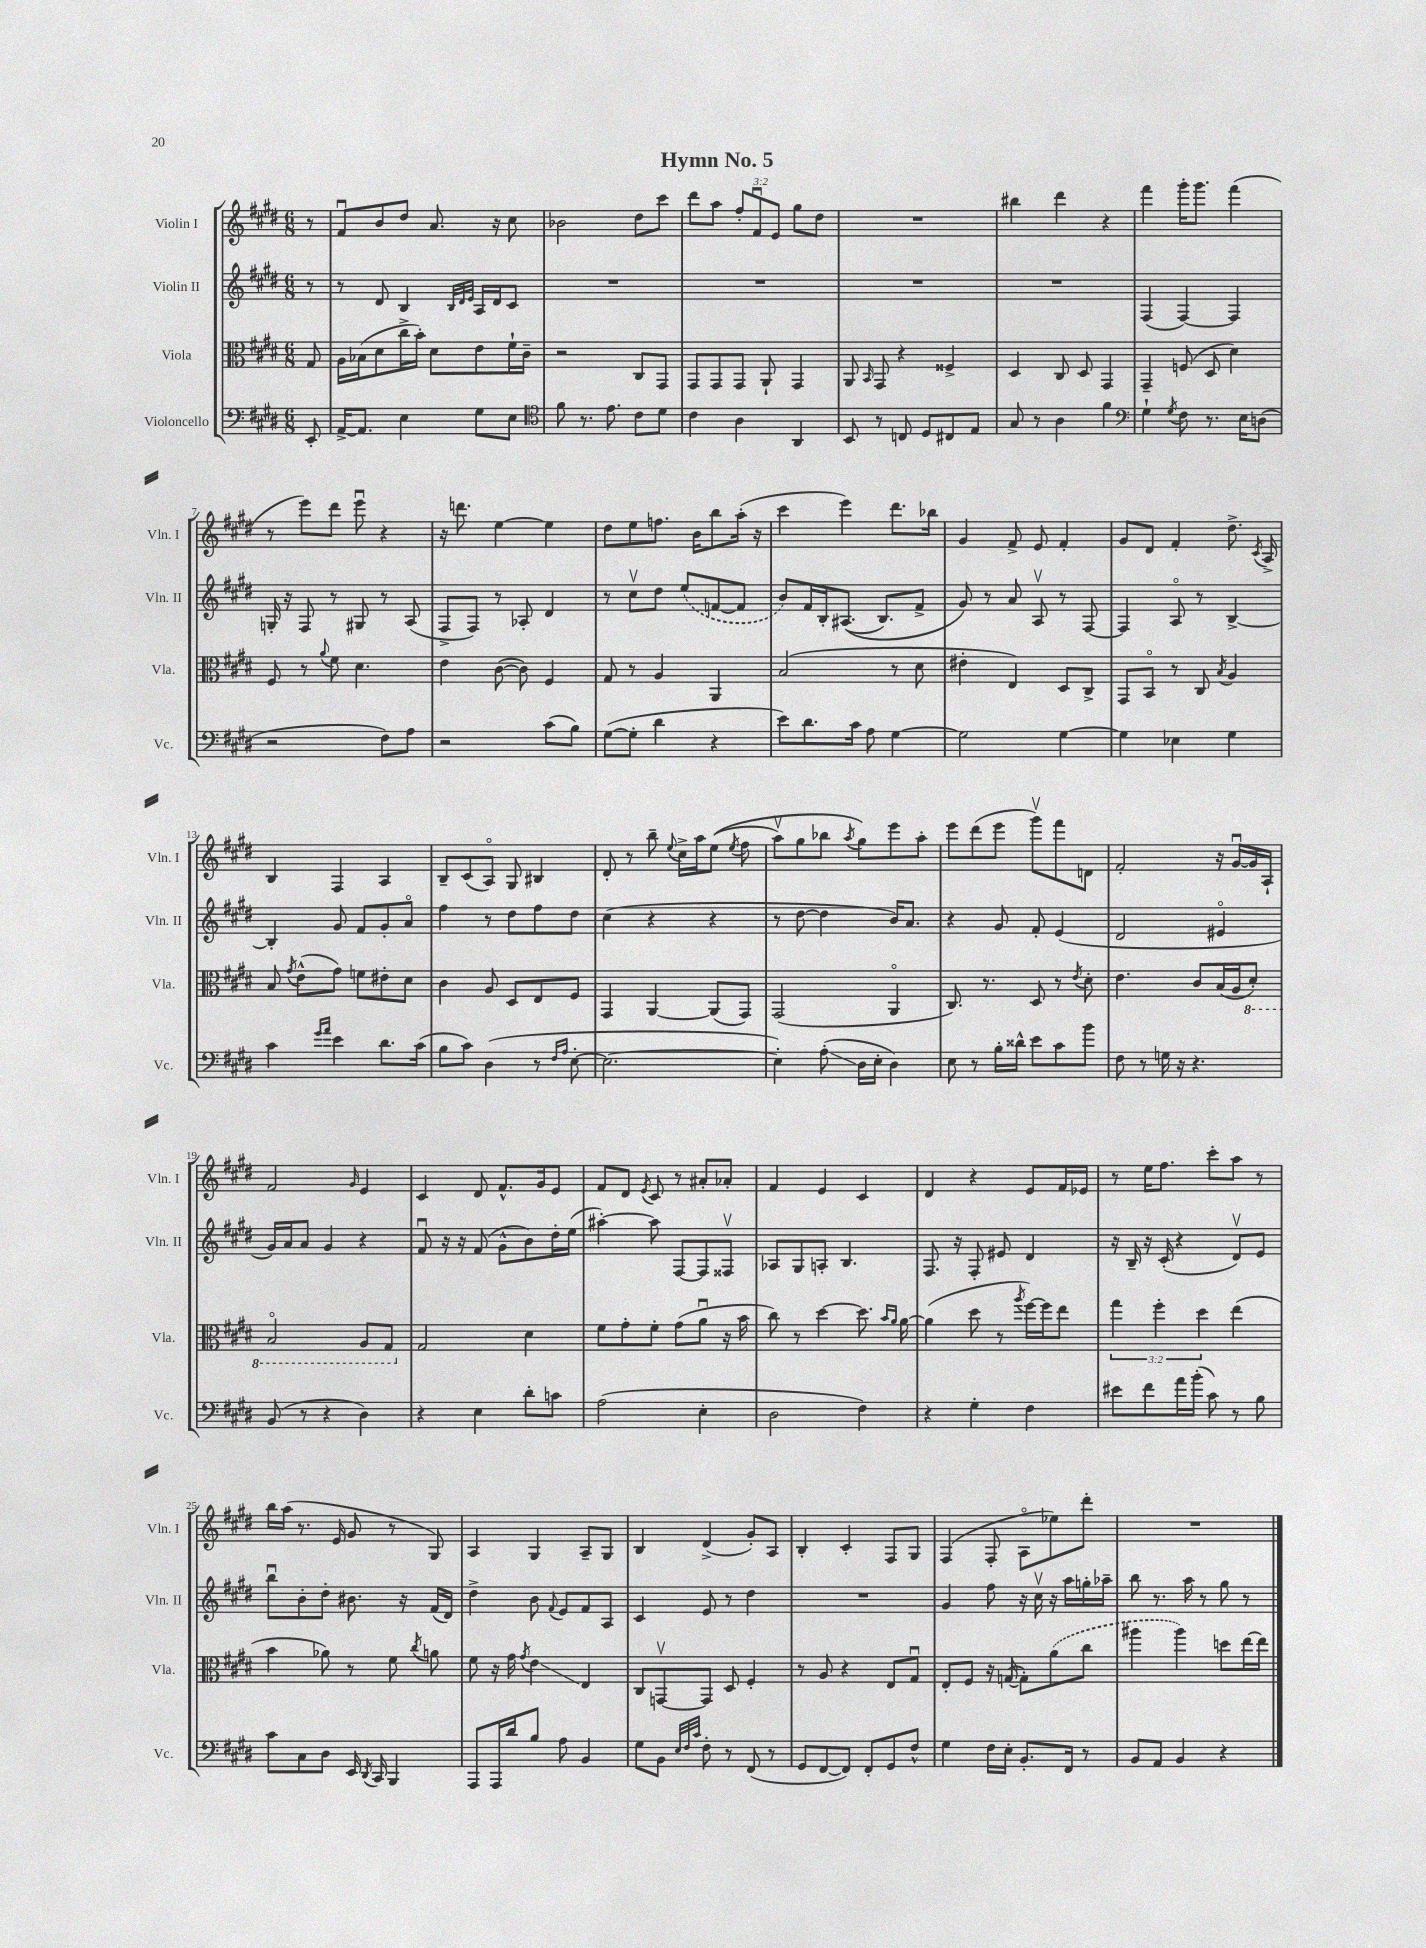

**kern	**kern	**kern	**kern
*staff4	*staff3	*staff2	*staff1
*clefF4	*clefC3	*clefG2	*clefG2
*k[f#c#g#d#]	*k[f#c#g#d#]	*k[f#c#g#d#]	*k[f#c#g#d#]
*M6/8	*M6/8	*M6/8	*M6/8
8EE'/	8G#/	8r	8r
=	=	=	=
[16AA^/LK	16A\LL	8r	8f#u/L
8.AA/]J	(16B-\J	.	.
.	8d#\	8d#/	8b/
4E\	16cc#^\L	4B/	8dd#/J
.	16b'\JJ)	.	.
.	8d#\L	.	8.a/
.	.	32qqB/LLL	.
.	.	32qqd#/	.
.	.	32qqe/JJJ	.
8G#\L	8e\	16A/LL	.
.	.	16d#/J	16r
8E\J	16f#`\L	8c#/J	8cc#\
.	16c#~\JJ	.	.
=	=	=	=
*clefC4	*	*	*
8f#\	2r	2.r	2b-\
8.r	.	.	.
8.e\	.	.	.
8c#\L	8C#/L	.	8dd#\L
8d#\J	8GG#/J	.	8ccc#\J
=	=	=	=
4c#\	8GG#/L	2.r	8ddd#\L
.	8GG#/	.	8aa\J
4A\	8GG#/J	.	12ff#'/L
.	.	.	12f#u/
.	8AA`/	.	.
.	.	.	12e/J
4AA/	4GG#/	.	8gg#\L
.	.	.	8dd#\J
=	=	=	=
8BB/	8AA/	2.r	2.r
.	16qqBB/	.	.
8r	8GG#/	.	.
8C/	4r	.	.
8D#/L	.	.	.
8C#/	4F##^/	.	.
8E/J	.	.	.
=	=	=	=
8G#/	4D#/	2.r	4bb#\
8r	.	.	.
4A\	8C#/	.	4ddd#\
.	8D#/	.	.
4f#\	4GG#/	.	4r
=	=	=	=
*clefF4	*	*	*
4G#`\	4GG#~/	(4F#/	4fff#\
8qG#/	.	.	.
8F#\	(8F/	[4F#/)	16ggg#'\LK
.	.	.	8.ggg#\J
8.r	8D#/	.	.
.	4d#\)	4F#/]	(4fff#\
16E\LK	.	.	.
(8D\J	.	.	.
=	=	=	=
2r	8F#/	16G'/	8r
.	.	16r	.
.	8r	8F#/	8eee\L)
.	8qqa/	.	.
.	8f#\	8r	8ddd#\J
.	4.d#\	8G#/	8eeeu\
8F#\L)	.	8r	4r
8A\J	.	(8A/	.
=	=	=	=
2r	4e\	8F#^/L	16r
.	.	.	8.ddd\
.	.	8F#/J)	.
.	([8c#\	8r	[4ee\
.	8c#\])	8A-'/	.
(8c#\L	4F#/	4d#/	4ee\]
8B\J)	.	.	.
=	=	=	=
([8G#\L	8G#/	8r	8dd#\L
8G#'\]J	8r	8cc#v\L	8ee\
4d#\	4A/	8dd#\J	8.ff\J
.	.	(8ee/L	.
.	.	.	16b\LK
4r	4AA/	[8f/	8bb\
.	.	8f/]J	(16aa'\Jk
.	.	.	16r
=	=	=	=
8e\L)	(2B/	8b/L)	4ccc#\
8.d#\	.	16f#/L	.
.	.	16B'/J	.
.	.	&((8.A#/J	4eee\)
16c#\Jk	.	.	.
8A\	.	.	.
.	.	8.B/L)	.
[4G#\	8r	.	8.ddd#\L
.	8d#\	8f#^/J	.
.	.	.	16bb-\Jk
=	=	=	=
2G#\]	4e#'\	8g#/&)	4g#/
.	.	8r	.
.	4E/)	8a/	8f#^/
.	.	8Av/	8e/
[4G#\	8D#/L	8r	4f#'/
.	8C#^/J	[8F#/	.
=	=	=	=
4G#\]	8GG#/L	4F#/]	8g#/L
.	8BBo/J	.	8d#/J
4E-\	8r	8Ao/	4f#'/
.	8C#/	8r	.
.	8qB/	.	.
4G#\	4A/	[4B^/	8.dd#^\
.	.	.	8qc#/
.	.	.	16A^/
=	=	=	=
4c#\	8B/	4B'/]	4B/
.	8qg#/	.	.
.	(8e^^\L	.	.
16qqg#/LL	.	.	.
16qqa/JJ	.	.	.
4e\	8g#\J)	8g#/	4F#/
.	8f\L	8f#/L	.
8.d#\L	8e#'\	8g#'/	4A/
.	8d#\J	8ao/J	.
(16c#\Jk	.	.	.
=	=	=	=
8B\L	4c#\	4ff#\	8B~/L
8c#\J)	.	.	(8c#/
(4D#\	8A/	8r	8Ao/J)
.	8D#/L	8dd#\L	8G#/
8r	8E/	8ff#\	4B#/
16qqF#/LL	.	.	.
16qqA/JJ	.	.	.
[8E'\	8F#/J	8dd#\J	.
=	=	=	=
2.E\_	4GG#/	(4cc#\	8d#'/
.	.	.	8r
.	[4AA/	4r	8bb~\
.	.	.	8qqee/
.	.	.	16cc#^\LL
.	.	.	16aa\J
.	(8AA/]L	4r	&((8ee\J
.	.	.	8qee/
.	8GG#/J)	.	8ff#\
=	=	=	=
4E'\])	(2GG#/	8r	8aav\L)
.	.	[8dd#\	8gg#\
(8A'\	.	4dd#\]	8bb-\J
.	.	.	8qaa/
16D#\LL	.	.	8gg#\L&)
16E'\JJ	.	.	.
4D#\)	4AAo/	16b/LK)	8eee\
.	.	8.a/J	.
.	.	.	8aa'\J
=	=	=	=
8E\	8.C#/)	4r	8eee\L
8r	.	.	(8ddd#\
.	8.r	.	.
16B'\LL	.	8g#/	8eee\J
16d##^^\JJ	.	.	.
8e\L	8D#/	8f#'/	8ggg#v\L)
8c#\	8r	(4e/	8fff#\
.	8qe/	.	.
8b\J	8d#'\	.	8d\J
=	=	=	=
8F#\	4.e\	2d#/	2f#'/
8r	.	.	.
16G\	.	.	.
16r	.	.	.
4.r	8c#/L	.	.
.	(16B/L	4e#o/	16r
.	16A/J	.	[16g#u/LL
.	8D#'/J)	.	16g#/]
.	.	.	16A`/JJ
=	=	=	=
(8BB/	2BBo/	16g#/LL)	2f#/
.	.	16a/J	.
8r	.	8a/J	.
4r	.	4g#/	.
.	.	.	16qqg#/
4D#\)	8AA/L	4r	4e/
.	8GG#/J	.	.
=	=	=	=
4r	2G#/	8f#u/	4c#/
.	.	16r	.
.	.	16r	.
4E\	.	(8f#/	8d#/
.	.	8g#^^\L	8.f#^^/L
8d#'\L	4d#\	8b\)	.
.	.	.	16g#/k
8c\J	.	16dd#'\L	8e/J
.	.	(16ee\JJ	.
=	=	=	=
(2A\	8f#\L	[4aa#'\)	8f#/L
.	8g#'\	.	8d#/J
.	.	.	8qe/
.	8f#'\J	8aa#\]	8c#/
.	(8g#\L	[8F#/L	8r
4E'\	8au\J	8F#/]	8a#'/L
.	16r	8F##v/J	8a-'/J
.	16b\	.	.
=	=	=	=
2D#\	8cc#\)	8A-/L	4f#/
.	8r	8G#/	.
.	[4dd#\	8A'/J	4e/
.	.	4.B/	.
4F#\)	8.dd#\]	.	4c#/
.	16qqb/LL	.	.
.	16qqa/JJ	.	.
.	[16a\	.	.
=	=	=	=
4r	(4a\]	8.F#/	4d#/
.	.	16r	.
4G#'\	8dd#\	8F#'/	4r
.	8r	8e#/	.
.	8qaa/	.	.
4F#\	[16ff#\LL)	4d#/	8e/L
.	16ff#\]J	.	.
.	8ee\J	.	16f#/L
.	.	.	16e-/JJ
=	=	=	=
8e#\L	6gg#\	16r	8r
.	.	16B~/	.
8f#\	.	16r	16ee\LK
.	6ff#'\	.	.
.	.	(16c#'/	8.ff#\J
16a\L	.	4r	.
(16b'\JJ	.	.	.
.	6dd#\	.	.
8c#\)	.	.	8ccc#'\L
8r	(4ee\	8d#v/L)	8aa\J
8B\	.	8e/J	8r
=	=	=	=
8c#\L	4b\	8bbu\L	16bb\LL
.	.	.	(16aa\JJ
8C#\	.	8b'\	8.r
8D#\J	8a-\)	8dd#'\J	.
.	.	.	16e/
16EE/	8r	8.b#\	8g#/
8qDD#/	.	.	.
16CC#/	.	.	.
4BBB/	8f#\	.	8r
.	.	16r	.
.	8qcc#/	.	.
.	8a\	(16f#/LL	8G#/)
.	.	16d#/JJ)	.
=	=	=	=
8AAA/L	8f#\	4dd#^\	4A/
16AAA/L	16r	.	.
16d#/J	16g#\	.	.
.	8qg#/	.	.
8B/J	4e\	8b\	4G#/
.	.	8qqf#/	.
8A\	.	8e/L	.
4BB/	4E/	8f#/	8A~/L
.	.	8A/J	8G#/J
=	=	=	=
8G#\L	8C#/L	4c#/	4B/
8BB\J	[8GGv/	.	.
32qqE/LLL	.	.	.
32qqF#/	.	.	.
32qqc#/JJJ	.	.	.
8F#'\	8GG/]J	8e/	(4d#^/
8r	8D#/	8r	.
(8FF#/	4F#'/	4dd#\	8g#'/L)
8r	.	.	8A/J
=	=	=	=
8GG#/L	8r	2.r	4B'/
[8FF#/	8A/	.	.
8FF#/]J)	4r	.	4c#'/
8FF#'/L	.	.	.
8GG#/	8E/L	.	8F#/L
8F#^^/J	8G#u/J	.	8G#/J
=	=	=	=
4G#\	8E'/L	4g#/	(4F#/
.	8F#/J	.	.
16F#\LL	16r	8ff#\	8F#'/
16E'\JJ	([16G/	.	.
8.BB'/L	8G'\]L)	16r	8Ao\L
.	.	16cc#v\	.
.	(8a\	16r	8ee-\)
16FF#/Jk	.	16aa\LL	.
8r	8cc#\J	16gg'\	8ddd#'\J
.	.	16aa-~\JJ	.
=	=	=	=
8BB/L	4aa#\	8bb\	2.r
8AA/J	.	8.r	.
4BB/	4aa#\)	.	.
.	.	16aa\	.
.	.	8r	.
4r	8dd\L	8gg#\	.
.	[16ee\L	8r	.
.	16ee\]JJ	.	.
==	==	==	==
*-	*-	*-	*-
